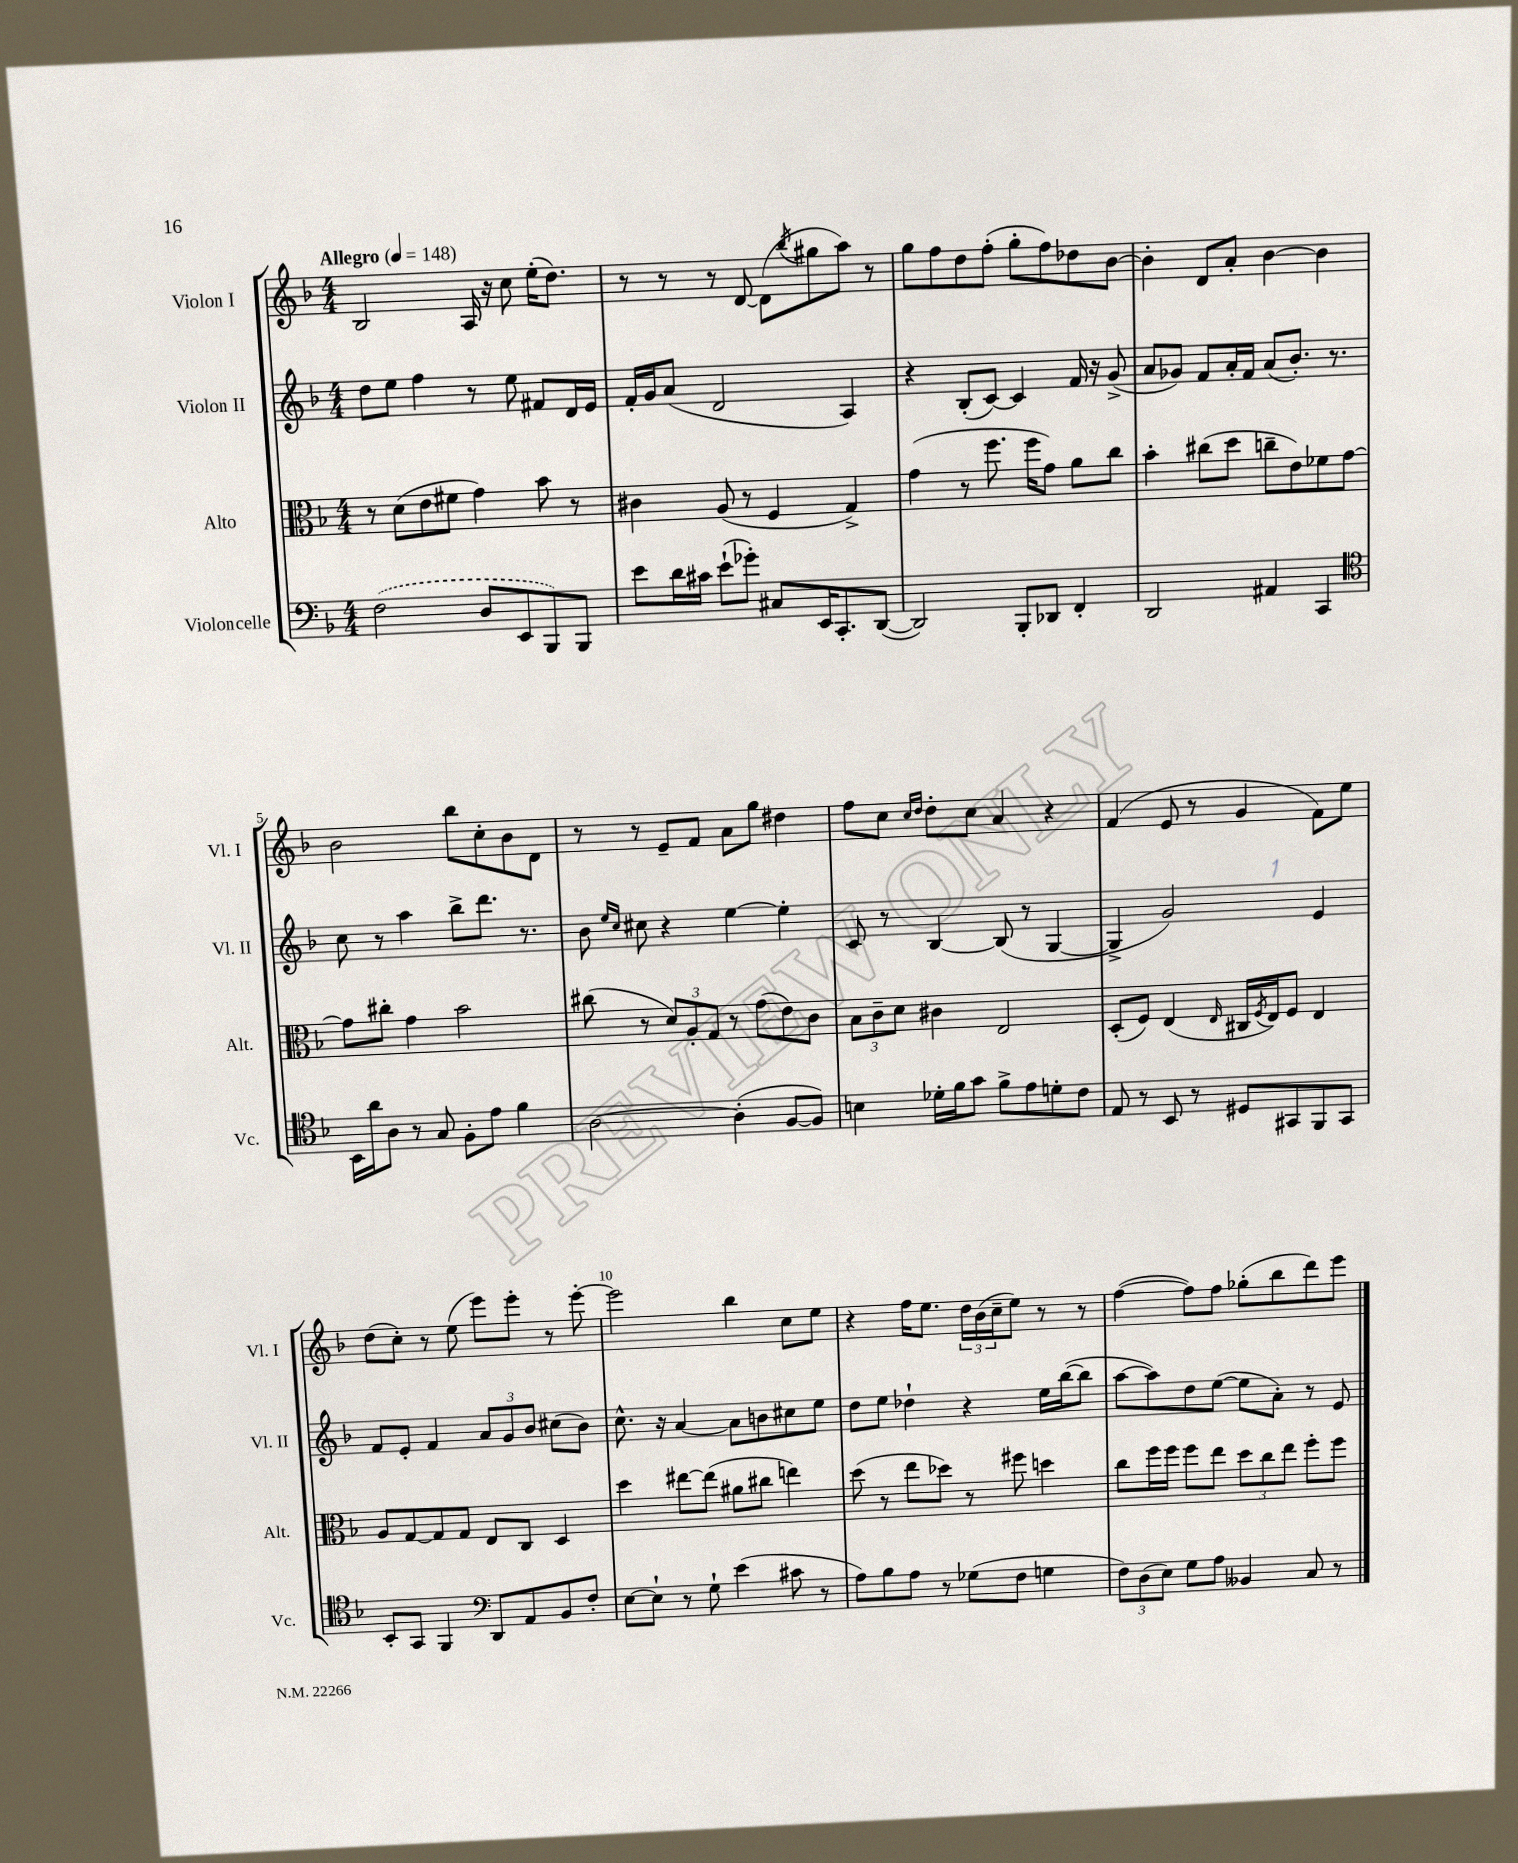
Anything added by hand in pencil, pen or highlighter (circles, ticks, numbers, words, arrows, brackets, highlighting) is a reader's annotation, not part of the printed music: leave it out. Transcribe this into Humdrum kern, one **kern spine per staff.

**kern	**kern	**kern	**kern
*part4	*part3	*part2	*part1
*staff4	*staff3	*staff2	*staff1
*I"Violoncelle	*I"Alto	*I"Violon II	*I"Violon I
*I'Vc.	*I'Alt.	*I'Vl. II	*I'Vl. I
*clefF4	*clefC3	*clefG2	*clefG2
*k[b-]	*k[b-]	*k[b-]	*k[b-]
*M4/4	*M4/4	*M4/4	*M4/4
*MM148	*MM148	*MM148	*MM148
=1	=1	=1	=1
!	!	!	!LO:TX:a:B:t=Allegro
(2F\	8r	8dd\L	2B-/
.	(8d\L	8ee\J	.
.	8e\	4ff\	.
.	8f#X\J	.	.
8D/L	4g\)	8r	16A/
.	.	.	16r
8EE/	.	8ee\	8cc\
8BBB-/)	8b-\	8f#X/L	(16ee'\KL
.	.	.	8.dd\J)
8BBB-/J	8r	16d/L	.
.	.	16e/JJ	.
=2	=2	=2	=2
8e\L	4c#X\	16f'/LL	8r
.	.	16g/J	.
16d\L	.	(8a/J	8r
16c#X\JJ	.	.	.
(8e`\L	(8A/	2d/	8r
8g-X'\J)	8r	.	[8d/
8C#X/L	4F/	.	(8d\L]
.	.	.	8qbb-/
16EE/K	.	.	8gg#X\
8.CC'/	.	.	.
.	4G^/)	4A/)	8aa\J)
([8DD/J	.	.	8r
=3	=3	=3	=3
2DD/])	(4g\	4r	8gg\L
.	.	.	8ff\
.	8r	(8B-'/L	8dd\
.	8.ff\	[8c/J)	(8ff'\J
8BBB-'/L	.	4c/]	8gg'\L
.	16ff\KL	.	.
8DD-X/J	8g\J)	.	8ff\)
4FF'/	8a\L	16f/	8dd-X\
.	.	16r	.
.	8cc\J	(8g^/	[8b-\J
=4	=4	=4	=4
2DD/	4b-'\	8a/L	4b-'\]
.	.	8g-X/J)	.
.	(8cc#X\L	8f/L	8d/L
.	8dd\J	16a'/L	8a'/J
.	.	16f/JJ	.
4AA#X/	8ccn~\L	(8a/L	[4b-\
.	8e\)	8.b-'/J)	.
4CC/	8f-X\	.	4b-\]
.	.	8.r	.
.	[8g\J	.	.
!!LO:LB:g=z
=5	=5	=5	=5
*clefC4	*	*	*
16BB-\LL	8g\L]	8cc\	2b-\
16a\J	.	.	.
8A\J	8cc#X'\J	8r	.
8r	4g\	4aa\	.
8G/	.	.	.
8F'\L	2b-\	8bb-^\L	8bb-\L
8e\J	.	8.ddd\J	8cc'\
4f\	.	.	8b-\
.	.	8.r	.
.	.	.	8d\J
=6	=6	=6	=6
[2A\	(8cc#X\	8b-\	8r
.	.	16qqee/LL	.
.	.	16qqcc/JJ	.
.	8r	8cc#X\	8r
.	12d/L)	4r	8e~/L
.	12A'/	.	.
.	.	.	8f/J
.	12G/J	.	.
(4A'\]	8r	[4ee\	8a\L
.	(8g\L	.	8gg\J
[8F/L	8e\)	4ee'\]	4dd#X\
8F/J])	8c\J	.	.
=7	=7	=7	=7
4Bn\	12B-\L	8c/	8ff\L
.	12c~\	.	.
.	.	8r	8cc\J
.	12d\J	.	.
.	.	.	16qqcc/LL
.	.	.	16qqdd/JJ
16d-X'\LL	4c#X\	[4B-/	8dd'\L
16f\J	.	.	.
8g\J	.	.	8cc\J
8f^\L	2E/	(8B-/]	4a/
8e\	.	8r	.
8dn'\	.	[4G/	4r
8c\J	.	.	.
=8	=8	=8	=8
8E/	(8D'/L	4G^/]	(4f/
8r	8F/J)	.	.
8BB-/	(4E/	2g/)	8e/
8r	.	.	8r
.	16qqE/	.	.
8D#X/L	16C#X/LL	.	4g/
.	8qF/	.	.
.	16E/J)	.	.
8GG#X/	8F/J	.	.
8FF/	4E/	4e/	8f\L)
8GG#/J	.	.	8ee\J
!!LO:LB:g=z
=9	=9	=9	=9
8BB-'/L	8A/L	8f/L	(8dd\L
8GG/J	[8G/	8e'/J	8cc'\J)
4FF/	8G/]	4f/	8r
.	8G/J	.	(8ee\
*clefF4	*	*	*
8DD/L	8E/L	12a/L	8eee\L)
.	.	12g/	.
8AA/	8C/J	.	8eee'\J
.	.	12b-/J	.
8BB-/	4D/	(8cc#X\L	8r
8F'/J	.	8b-\J)	[8eee'\
=10	=10	=10	=10
[8E\L	4dd\	8.cc^^\	2eee\]
8E`\J]	.	.	.
.	.	16r	.
8r	[8ee#X\L	[4a/	.
8G`\	(8ee#\J]	.	.
(4e\	8a#X\L	8a\L]	4bb-\
.	8cc#X\J	8bn\	.
8c#X\	4een\)	8cc#X\	8cc\L
8r	.	8ee\J	8ee\J
=11	=11	=11	=11
8A\L)	(8dd\	8dd\L	4r
8B-\	8r	8ee\J	.
8A\J	8ee\L	4dd-X`\	16ff\KL
.	.	.	8.ee\J
8r	8dd-X\J)	.	.
(8G-X\L	8r	4r	24dd\LL
.	.	.	(24b-\
.	.	.	24cc~\J
8F\J	8ff#X\	.	8ee\J)
4Gn\	4ddn\	16ee\LL	8r
.	.	([16bb-\J	.
.	.	8bb-\J]	8r
=12	=12	=12	=12
12F\L)	8cc\L	[8aa\L	([4ff\
(12D\	.	.	.
.	16ff\L	8aa\])	.
12E\J)	.	.	.
.	16ff\JJ	.	.
8G\L	8ff\L	8dd\	8ff\L])
8A\J	8ee\J	([8ee\J	8ff\J
4BB--X/	12dd\L	8ee\L]	(8gg-X'\L
.	12cc\	.	.
.	.	8a'\J)	8bb-\
.	12ee\J	.	.
8C/	8ff'\L	8r	8ddd\)
8r	8ff\J	8e/	8eee\J
==	==	==	==
*-	*-	*-	*-
